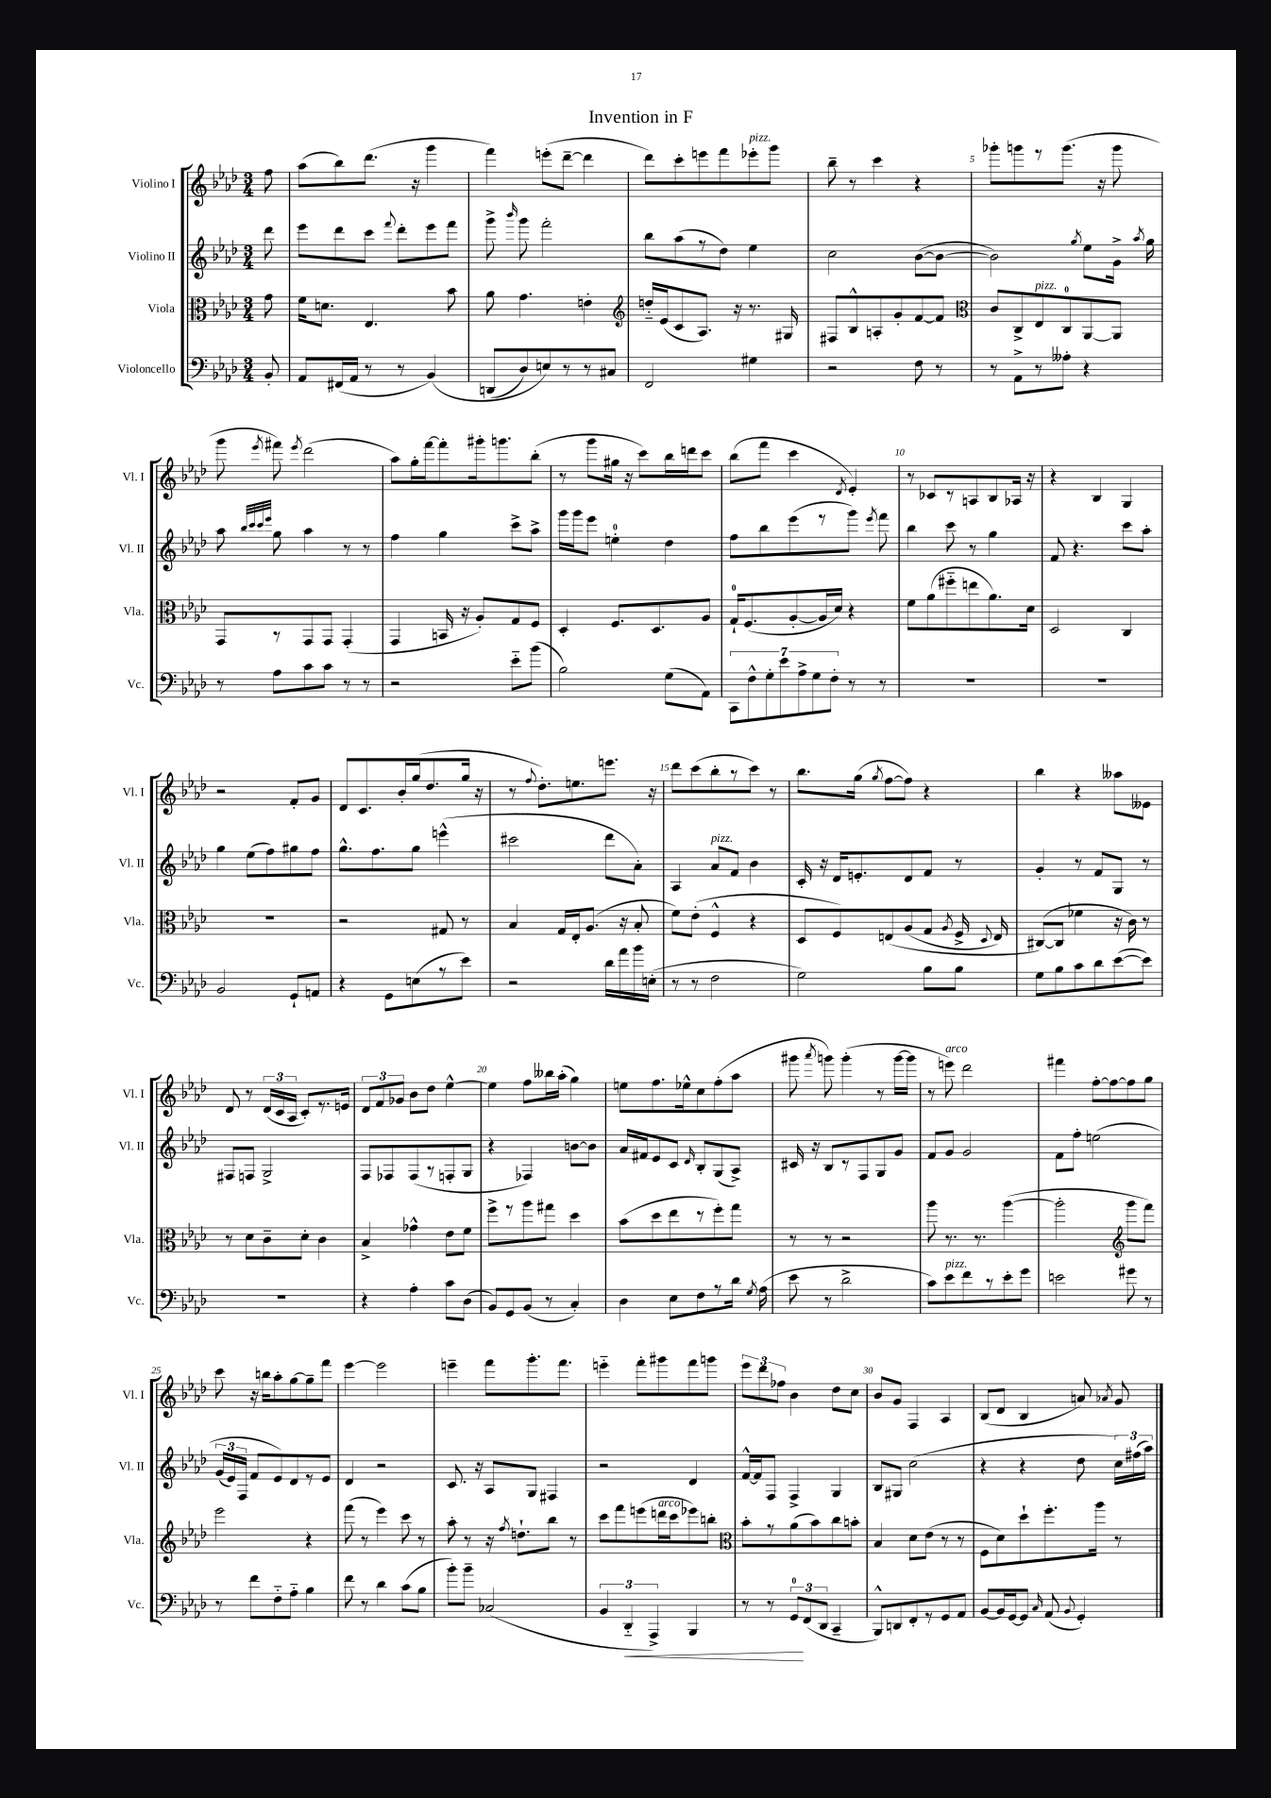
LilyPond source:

\header { title = "Invention in F" }
<<
\new StaffGroup <<
\new Staff = "s0" \with { instrumentName = "Violino I" shortInstrumentName = "Vl. I" } {
    \clef treble \key aes \major \numericTimeSignature \time 3/4 \partial 8
    \autoBeamOff f''8 |
    aes''8[( bes''8) des'''8.]( r16 g'''4 |
    f'''4) e'''8[-.( des'''8]~-- des'''4 |
    des'''8[) c'''8-. e'''8 f'''8 ees'''8-.^\markup { \italic "pizz." } g'''8] |
    bes''8-- r8 c'''4 r4 |
    ges'''8[-. g'''8 r8 g'''8.]( r16 g'''8 |
    g'''8 \acciaccatura { ees'''8 } fis'''8) \acciaccatura { ees'''8 } des'''2( |
    aes''8[) g''16-. f'''16~ f'''8-. gis'''16-. g'''8. bes''8]-.( |
    r8 g'''8[ gis''16] r16 c'''8[) bes''16 d'''16 c'''8] |
    bes''8[( f'''8] c'''4 \acciaccatura { des'8 } ees'4-.) |
    r8 ces'8[ r8 a8 bes8 aes16] r16 |
    r4 bes4 g4 |
    r2 f'8[-. g'8] |
    des'8[ c'8. bes'16-. g''16( des''8. g''16] r16 |
    r8 \appoggiatura { f''8 } des''8.[-.) e''8. e'''8.] r16 |
    des'''8[ c'''8( bes''8-. r8 c'''8]) r8 |
    bes''8.[ g''16]( \acciaccatura { g''8 } f''8[~ f''8]) r4 |
    bes''4 r4 aeses''8[ eeses'8] |
    des'8 r8 \tuplet 3/2 { des'16[( c'16 aes16] } c'8[-.) r8. e'16] |
    \tuplet 3/2 { des'8[ f'8 ges'8] } bes'8[ des''8] ees''4~-^ |
    ees''4 f''8[ beses''16 aes''16]-.( g''4) |
    e''8[ f''8. ees''16-^ c''8 f''8-.( aes''8] |
    gis'''8 \acciaccatura { aes'''8 } g'''8) g'''4-.( r8 g'''16[~ g'''16] |
    r8 e'''8^\markup { \italic "arco" }) des'''2 |
    fis'''4 f''8[~-. f''8~ f''8 g''8] |
    c'''8 r16 b''16[ aes''8-. g''8~ g''8-- f'''8] |
    ees'''4~ ees'''2 |
    e'''4-- f'''8[ g'''8.-. f'''8.] |
    e'''4-_ f'''8[-. gis'''8 f'''8 g'''8] |
    \tuplet 3/2 { ees'''8[ des'''8 fes''8] } bes'4 des''8[ c''8] |
    bes'8[ g'8] f4 aes4 |
    bes8[( des'8] bes4 a'8) \acciaccatura { aes'8 } g'8 \bar "|." |
}
\new Staff = "s1" \with { instrumentName = "Violino II" shortInstrumentName = "Vl. II" } {
    \clef treble \key aes \major \numericTimeSignature \time 3/4 \partial 8
    \autoBeamOff des'''8 |
    ees'''8[ des'''8 c'''8] \appoggiatura { f'''8 } des'''8[-. ees'''8 f'''8] |
    g'''8-> \grace { bes'''16 } g'''8 f'''2-. |
    bes''8[ aes''8( r8 des''8]) ees''4 |
    c''2 bes'8[~( bes'8]~ |
    bes'2) \acciaccatura { g''8 } ees''8[ g'16]-> \acciaccatura { aes''8 } g''16 |
    aes''8 \grace { bes''32[ c'''32 c'''32 ees'''32] } g''8 aes''4 r8 r8 |
    f''4 g''4 c'''8[-> aes''8]-> |
    g'''16[ g'''16 ees'''8] e''4-0-. des''4 |
    f''8[ bes''8 ees'''8( r8 g'''8]) \acciaccatura { ees'''8 } f'''8 |
    bes''4 c'''8 r8 g''4 |
    f'8 r4. c'''8[ aes''8]-. |
    g''4 ees''8[( f''8) gis''8 f''8] |
    g''8.[-^ f''8. g''8] e'''4-^( |
    cis'''2 des'''8[ aes'8]-.) |
    aes4 aes'8[^\markup { \italic "pizz." } f'8] bes'4 |
    c'16-. r16 des'16[ e'8.-. des'8 f'8] r8 |
    g'4-. r8 f'8[ g8] r8 |
    fis8[ f8] g2-> |
    f8[ fes8 fes8( r8 f8-. g8] |
    r4 fes4) b'8[~ b'8] |
    aes'16[ fis'16 ees'8 c'8] \grace { des'16 } bes8[-. g8( aes8]->) |
    cis'16 r16 bes8[ r8 f8 g8 g'8] |
    f'8[ g'8] g'2 |
    f'8[ f''8]-. e''2\( |
    \tuplet 3/2 { g'16[( ees'16) f16] } f'8[ ees'8\) des'8 r8 ees'8] |
    des'4 r2 |
    c'8. r16 aes8[ g8] fis4 |
    r2 des'4 |
    f'16[~-^ f'16 f8] f4-> g4 |
    bes8[ gis8] c''2( |
    r4 r4 des''8 \tuplet 3/2 { c''16[) fis''16( aes''16]) } \bar "|." |
}
\new Staff = "s2" \with { instrumentName = "Viola" shortInstrumentName = "Vla." } {
    \clef alto \key aes \major \numericTimeSignature \time 3/4 \partial 8
    \autoBeamOff g'8 |
    f'16[ d'8.] ees4. bes'8 |
    aes'8 g'4. e'4-. |
    \clef treble d''16[-_ ees'16( c'8 aes8.]) r16 r8. gis16 |
    fis8[ bes8-^ a8-. g'8-. f'8~ f'8] |
    \clef alto c'8[ c8-> ees8^\markup { \italic "pizz." } c8-0 aes,8~ aes,8] |
    g,8[ r8 g,8 g,8] g,4-.( |
    g,4 b,16 r16 aes8[-.) g8 f8] |
    des4-. f8.[ des8. aes8] |
    g16[-0-! f8.( aes8~-. aes16 des'16]) r4 |
    f'8[ aes'8( fis''8-_ e''8 aes'8.) des'16] |
    des2 c4 |
    R2. |
    r2 gis8 r8 |
    bes4 g16[ ees16-. aes8.]( r16 bes8-. |
    f'8[) ees'8]-.( f4-^ r4 |
    des8[ f8) e8\( aes8( g8] \acciaccatura { aes8 } f16-> \appoggiatura { des8 } e16) |
    cis8[~(\) cis8] fes'4 r16 c'16) r8 |
    r8 des'8[ c'8-- des'8]-. c'4 |
    bes4-> ges'4-^ ees'8[ f'8] |
    f''8[-> r8 aes''8 gis''8] des''4 |
    bes'8[( des''8 ees''8 r8 f''8-.) g''8] |
    r8 r8 r2 |
    aes''8 r8. r8. aes''4~( |
    aes''2-. \clef treble g'''8[ f'''8]) |
    ees'''2 r4 |
    f'''8( r8 ees'''4) c'''8 r8 |
    aes''8-. r8 r16 \acciaccatura { f''8 } d''8.[-! bes''8] r8 |
    c'''8[ f'''8 e'''8( d'''16^\markup { \italic "arco" } c'''16 ees'''8) b''8]-. |
    \clef alto bes'8[-. r8 aes'8( bes'8) c''8 b'8]-. |
    bes4 des'8[ ees'8]( r8 r8 |
    f8[ des'8) des''8-! f''8.-. aes''16] r8 \bar "|." |
}
\new Staff = "s3" \with { instrumentName = "Violoncello" shortInstrumentName = "Vc." } {
    \clef bass \key aes \major \numericTimeSignature \time 3/4 \partial 8
    \autoBeamOff bes,8-. |
    aes,8[ fis,16( aes,16] r8 r8 bes,4)\( |
    d,8[( des8) e8\) r8 r8 cis8] |
    f,2 gis4 |
    r2 f8 r8 |
    r8 aes,8[-> r8 aeses8]-. r4 |
    r8 aes8[ c'8 c'8] r8 r8 |
    r2 ees'8[-_ bes'8]( |
    bes2) g8[( aes,8]) |
    \tuplet 7/4 { c,8[ f8-^ g8-. ees'8 aes8-> g8 f8]-. } r8 r8 |
    R2. |
    R2. |
    bes,2 g,8[-! a,8] |
    r4 g,8[ e8( r8 ees'8]) |
    r2 des'16[ aes'16 bes'16 e16]-.( |
    r8 r8 f2 |
    g2) bes8[ bes8] |
    g8[ bes8 c'8 des'8 ees'8~( ees'8]) |
    R2. |
    r4 aes4-. c'8[ des8]( |
    bes,8[) g,8 bes,8]( r8 c4-.) |
    des4 ees8[ f8 r8 des'16] \acciaccatura { g8 } aes16( |
    ees'8 r8 des'2-> |
    c'8[) ees'8^\markup { \italic "pizz." } f'8 r8 ees'8-. g'8] |
    e'2 gis'8 r8 |
    r8 f'8[ f8-_ aes8]-_ bes4 |
    f'8 r8 des'4 c'8[( bes8] |
    bes'8[-.) bes'8]-- ces2( |
    \tuplet 3/2 { bes,4 des,4-_\< aes,,4->) } bes,,4 |
    r8 r8 \tuplet 3/2 { g,8[-0\! f,8( des,8] } c,4-- |
    bes,,8[-^) d,8 f,8-. r8 g,8 aes,8] |
    bes,8[~ bes,16 g,16~ g,8] \grace { c16 } aes,8( \appoggiatura { bes,8 } g,4-.) \bar "|." |
}
>>
>>
\layout { \context { \Score \override BarNumber.break-visibility = ##(#f #t #t) barNumberVisibility = #(every-nth-bar-number-visible 5) } }
